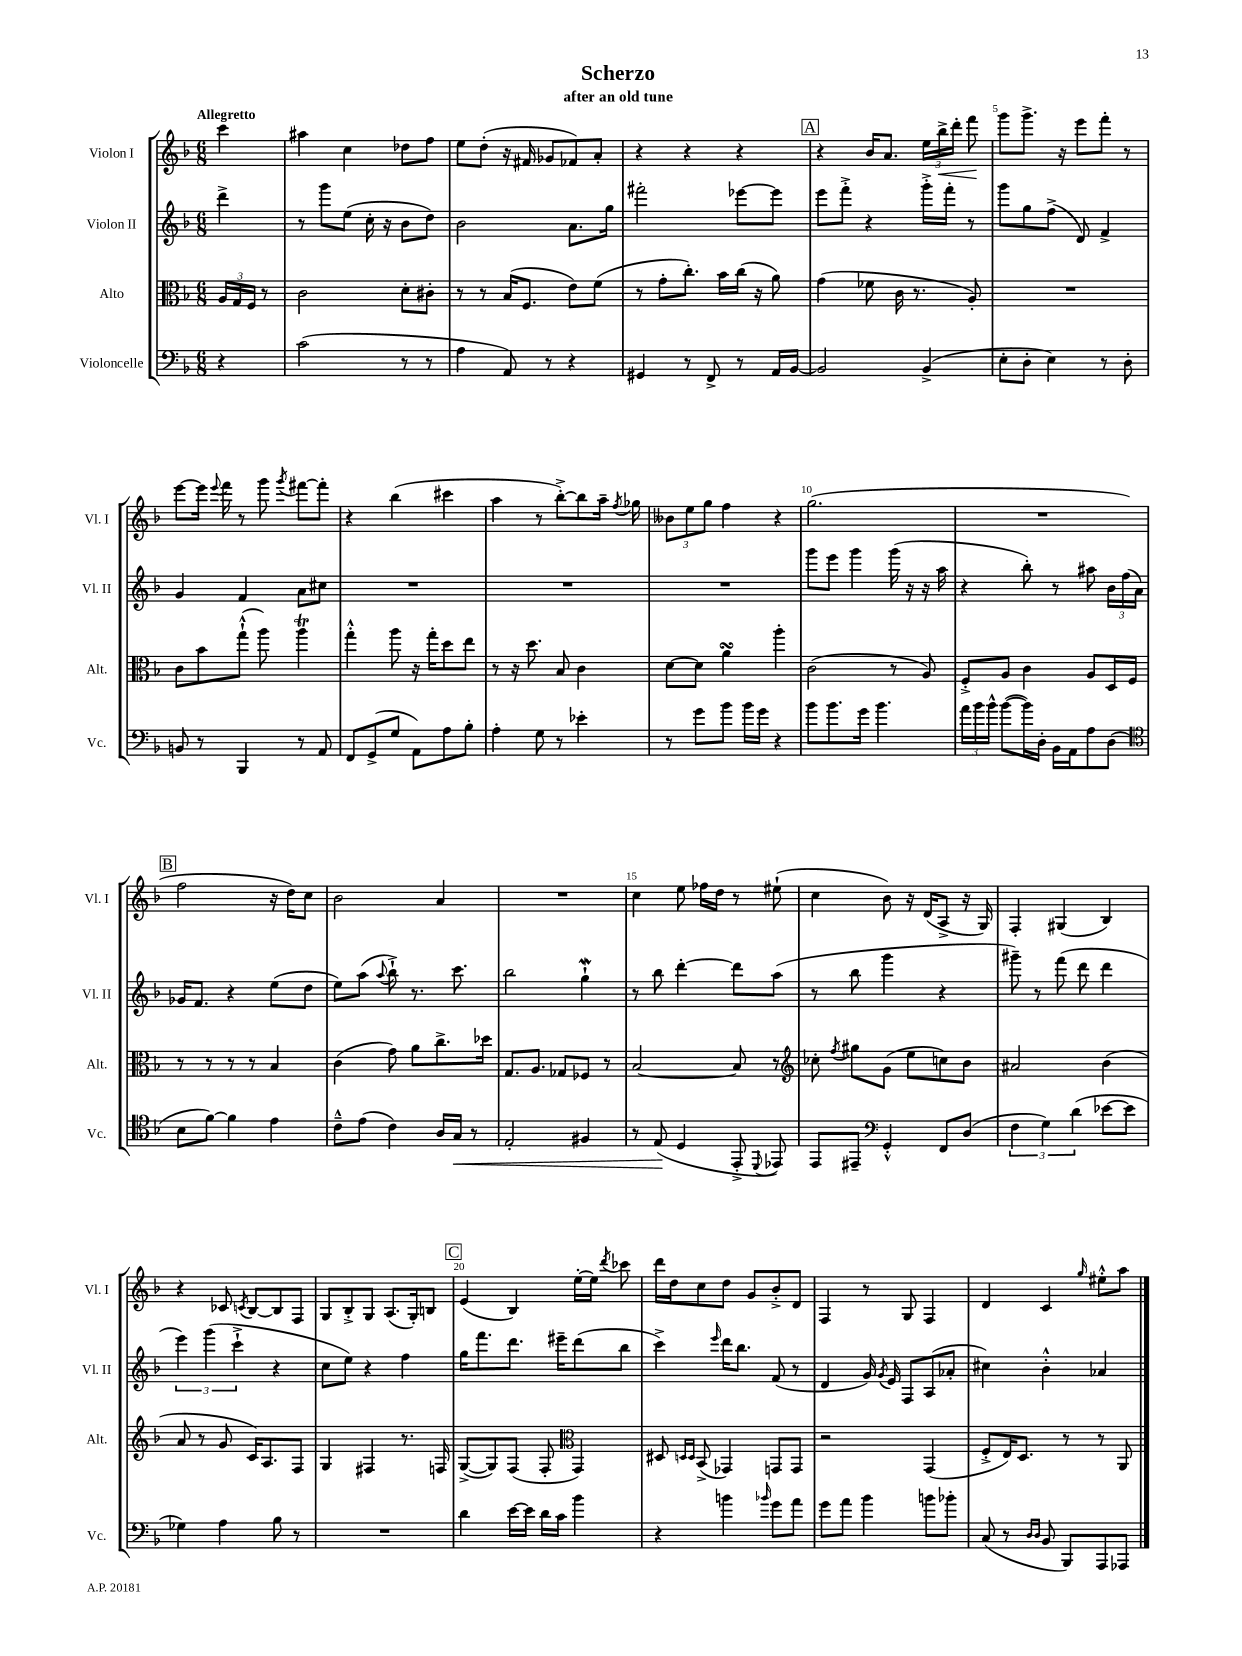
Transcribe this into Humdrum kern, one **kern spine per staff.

**kern	**kern	**kern	**kern
*staff4	*staff3	*staff2	*staff1
*clefF4	*clefC3	*clefG2	*clefG2
*k[b-]	*k[b-]	*k[b-]	*k[b-]
*M6/8	*M6/8	*M6/8	*M6/8
4r	24A/LL	4ddd^\	4ccc\
.	24G/	.	.
.	24F/JJ	.	.
.	8r	.	.
=	=	=	=
(2c\	2c\	8r	4aa#\
.	.	8ggg\L	.
.	.	(8ee\J	4cc\
.	.	16cc'\	.
.	.	16r	.
8r	8d'\L	8b-\L	8dd-\L
8r	8c#'\J	8dd\J)	8ff\J
=	=	=	=
4A\	8r	2b-\	8ee\L
.	8r	.	(8dd'\J
8AA/)	(16B-/LK	.	16r
.	8.F/J	.	16f#/
8r	.	.	8g-/L
4r	8e\L)	8.a\L	8f-/)
.	(8f\J	.	8a'/J
.	.	16gg\Jk	.
=	=	=	=
4GG#/	8r	2fff#'\	4r
.	8g'\L	.	.
8r	8.cc'\J)	.	4r
8FF^/	.	.	.
.	16b-\LL	.	.
8r	(16cc\JJ	[8eee-\L	4r
.	16r	.	.
16AA/LL	8a\)	8eee-\]J	.
[16BB-/JJ	.	.	.
=	=	=	=
2BB-/]	(4g\	8eee\L	4r
.	.	8fff'^\J	.
.	8f-\	4r	16b-/LK
.	.	.	8.a/J
.	16c\	.	.
.	8.r	.	.
(4BB-^/	.	16ggg'^\LL	24ee\LL
.	.	.	24bb-^\
.	.	16fff'\JJ	.
.	.	.	24ddd'\JJ
.	8A'/)	8r	8fff\
=	=	=	=
8E'\L	2.r	8ggg\L	8ggg\L
8D'\J	.	8gg\	8.ggg^\J
4E\)	.	(8ff^\J	.
.	.	.	16r
.	.	8d/)	8eee\L
8r	.	4f^/	8fff'\J
8D'\	.	.	8r
=	=	=	=
8BB/	8c\L	4g/	[8eee\L
8r	8b-\	.	16eee\]Jk
.	.	.	8qqeee/
.	.	.	16fff\
4BBB-/	(8gg`^^\J	4f/	8r
.	8aa\)	.	8ggg\
.	.	.	8qggg/
8r	4aa\	8a\L	[8fff#\L
8AA/	.	8cc#\J	8fff#'\]J
=	=	=	=
8FF/L	4gg'^^\	2.r	4r
(8GG^/	.	.	.
8G/J	8aa\	.	(4bb-\
8AA\L)	16r	.	.
.	16gg'\LK	.	.
8A\	8dd\	.	4ccc#\
8B-'\J	8ee\J	.	.
=	=	=	=
4A'\	8r	2.r	4aa\
.	16r	.	.
.	8.dd\	.	.
8G\	.	.	8r
8r	8B-/	.	[8bb-'^\L)
4e-'\	4c\	.	8bb-\]
.	.	.	16aa~\Jk
.	.	.	8qff/
.	.	.	16gg-\
=	=	=	=
8r	[8d\L	2.r	12b--\L
.	.	.	12ee\
8g\L	8d\]J	.	.
.	.	.	12gg\J
8b-\J	4a\	.	4ff\
16b-\LL	.	.	.
16g\JJ	.	.	.
4r	4aa'\	.	4r
=	=	=	=
8b-\L	(2c\	8ggg\L	(2.gg\
8.b-\	.	8eee\J	.
.	.	4ggg\	.
16g\Jk	.	.	.
4.b-\	.	.	.
.	8r	(16ggg\	.
.	.	16r	.
.	8A/)	16r	.
.	.	16aa\	.
=	=	=	=
24a\LL	8F'^/L	4r	2.r
24b-\	.	.	.
24b-^^\JJ	.	.	.
([8b-\L	8A/J	.	.
16b-\]L)	4c\	8bb-'\)	.
16D'\JJ	.	.	.
16BB-\LL	.	8r	.
16AA\J	.	.	.
8A\	8A/L	8aa#\	.
(8D\J	16D/L	24b-\LL	.
.	.	(24ff\	.
.	16F/JJ	.	.
.	.	24a\JJ)	.
=	=	=	=
*clefC4	*	*	*
8B-\L	8r	16g-/LK	2ff\
.	.	8.f/J	.
[8f\J)	8r	.	.
4f\]	8r	4r	.
.	8r	.	.
4e\	4B-/	(8ee\L	16r
.	.	.	16dd\LK)
.	.	8dd\J	8cc\J
=	=	=	=
8c~^^\L	(4c\	8ee\L)	2b-\
(8e\J	.	(8aa\J	.
.	.	8qqaa/	.
4c\)	8g\)	8bb-`^\)	.
.	8a\L	8.r	.
16A/LL	8.cc^\	.	4a/
16G/JJ	.	8.ccc\	.
8r	.	.	.
.	16dd-\Jk	.	.
=	=	=	=
2E'/	8.G/L	2bb-\	2.r
.	8.A/J	.	.
.	8G-/L	.	.
4F#/	8F-/J	4gg`\	.
.	8r	.	.
=	=	=	=
8r	[2B-/	8r	4cc\
(8E/	.	8bb-\	.
4D/	.	[4ddd'\	8ee\
.	.	.	16ff-\LL
.	.	.	16dd\JJ
8EE'^/	8B-/]	8ddd\]L	8r
8qqDD/	.	.	.
8EE-/)	8r	(8aa\J	(8ee#`\
=	=	=	=
*	*clefG2	*	*
8EE/L	8cc-'\	8r	4cc\
.	8qff/	.	.
8EE#~/J	8gg#\L	8bb-\	.
*clefF4	*	*	*
4GG'^^/	(8g\J	4ggg\	8b-\)
.	8ee\L	.	16r
.	.	.	(16d/LK
8FF/L	8cc\)	4r	8A^/J
(8D/J	8b-\J	.	16r
.	.	.	16G/)
=	=	=	=
6F\	2a#/	8ggg#~\)	4F'/
.	.	8r	.
6G\)	.	.	.
.	.	(8fff\	(4G#/
(6d\	.	.	.
.	.	8ddd\	.
[8e-\L	(4b-\	4ddd\	4B-/)
8e-\]J	.	.	.
=	=	=	=
4G-\)	8a/	6eee\)	4r
.	8r	.	.
.	.	(6ggg\	.
4A\	8g/	.	8c-/
.	.	6ccc`^\	.
.	.	.	8qc/
.	16c/LK)	.	[8B-/L
.	8.A/	.	.
8B-\	.	4r	8B-/]
8r	8F/J	.	8F/J
=	=	=	=
2.r	4G/	8cc\L	8G/L
.	.	8ee\J)	8B-'^/
.	4F#/	4r	8G/J
.	.	.	(8.A/L
.	8.r	4ff\	.
.	.	.	16G'/k)
.	.	.	8B/J
.	16F/	.	.
=	=	=	=
4d\	([8G^/L	16gg\LK	(4e/
.	.	8.fff\	.
.	8G/])	.	.
[16e\LL	(8F/J	8.ddd\J	4B-/)
16e\]JJ	.	.	.
16d\LL	8F'/	.	.
16c\JJ	.	16eee#~\LK	.
*	*clefC3	*	*
4b-\	4GG/)	(8ddd\	[16ee'\LL
.	.	.	16ee\]JJ
.	.	.	8qddd/
.	.	8bb-\J	8ccc-\
=	=	=	=
4r	8D#/	4ccc^\)	16ddd\LL
.	.	.	16dd\J
.	16qqD/LL	.	.
.	16qqD/JJ	.	.
.	(8BB-^/	.	8cc\
.	.	16qqeee/	.
4b\	4GG-/)	16ddd\LK	8dd\J
.	.	8.bb-\J	.
.	.	.	8g/L
16qqb-/	.	.	.
8g\L	8GG/L	(8f/	8b-'^/
8a\J	8GG/J	8r	8d/J
=	=	=	=
8g\L	2r	4d/	4F/
8a\J	.	.	.
4b-\	.	16g/)	8r
.	.	8qg/	.
.	.	16e/	.
.	.	8F/L	8G/
8b\L	(4GG/	(8A/	4F/
8b-'\J	.	8a-'/J	.
=	=	=	=
(8C/	8F'^/L	4cc#\)	4d/
8r	16E/K)	.	.
.	8.D/J	.	.
16qqD/LL	.	.	.
16qqD/JJ	.	.	.
8BB-/	.	4b-'^^\	4c/
8BBB-/L)	8r	.	.
.	.	.	16qqgg/
8AAA/	8r	4a-/	8ee#'^^\L
8AAA-/J	8AA/	.	8aa\J
==	==	==	==
*-	*-	*-	*-
